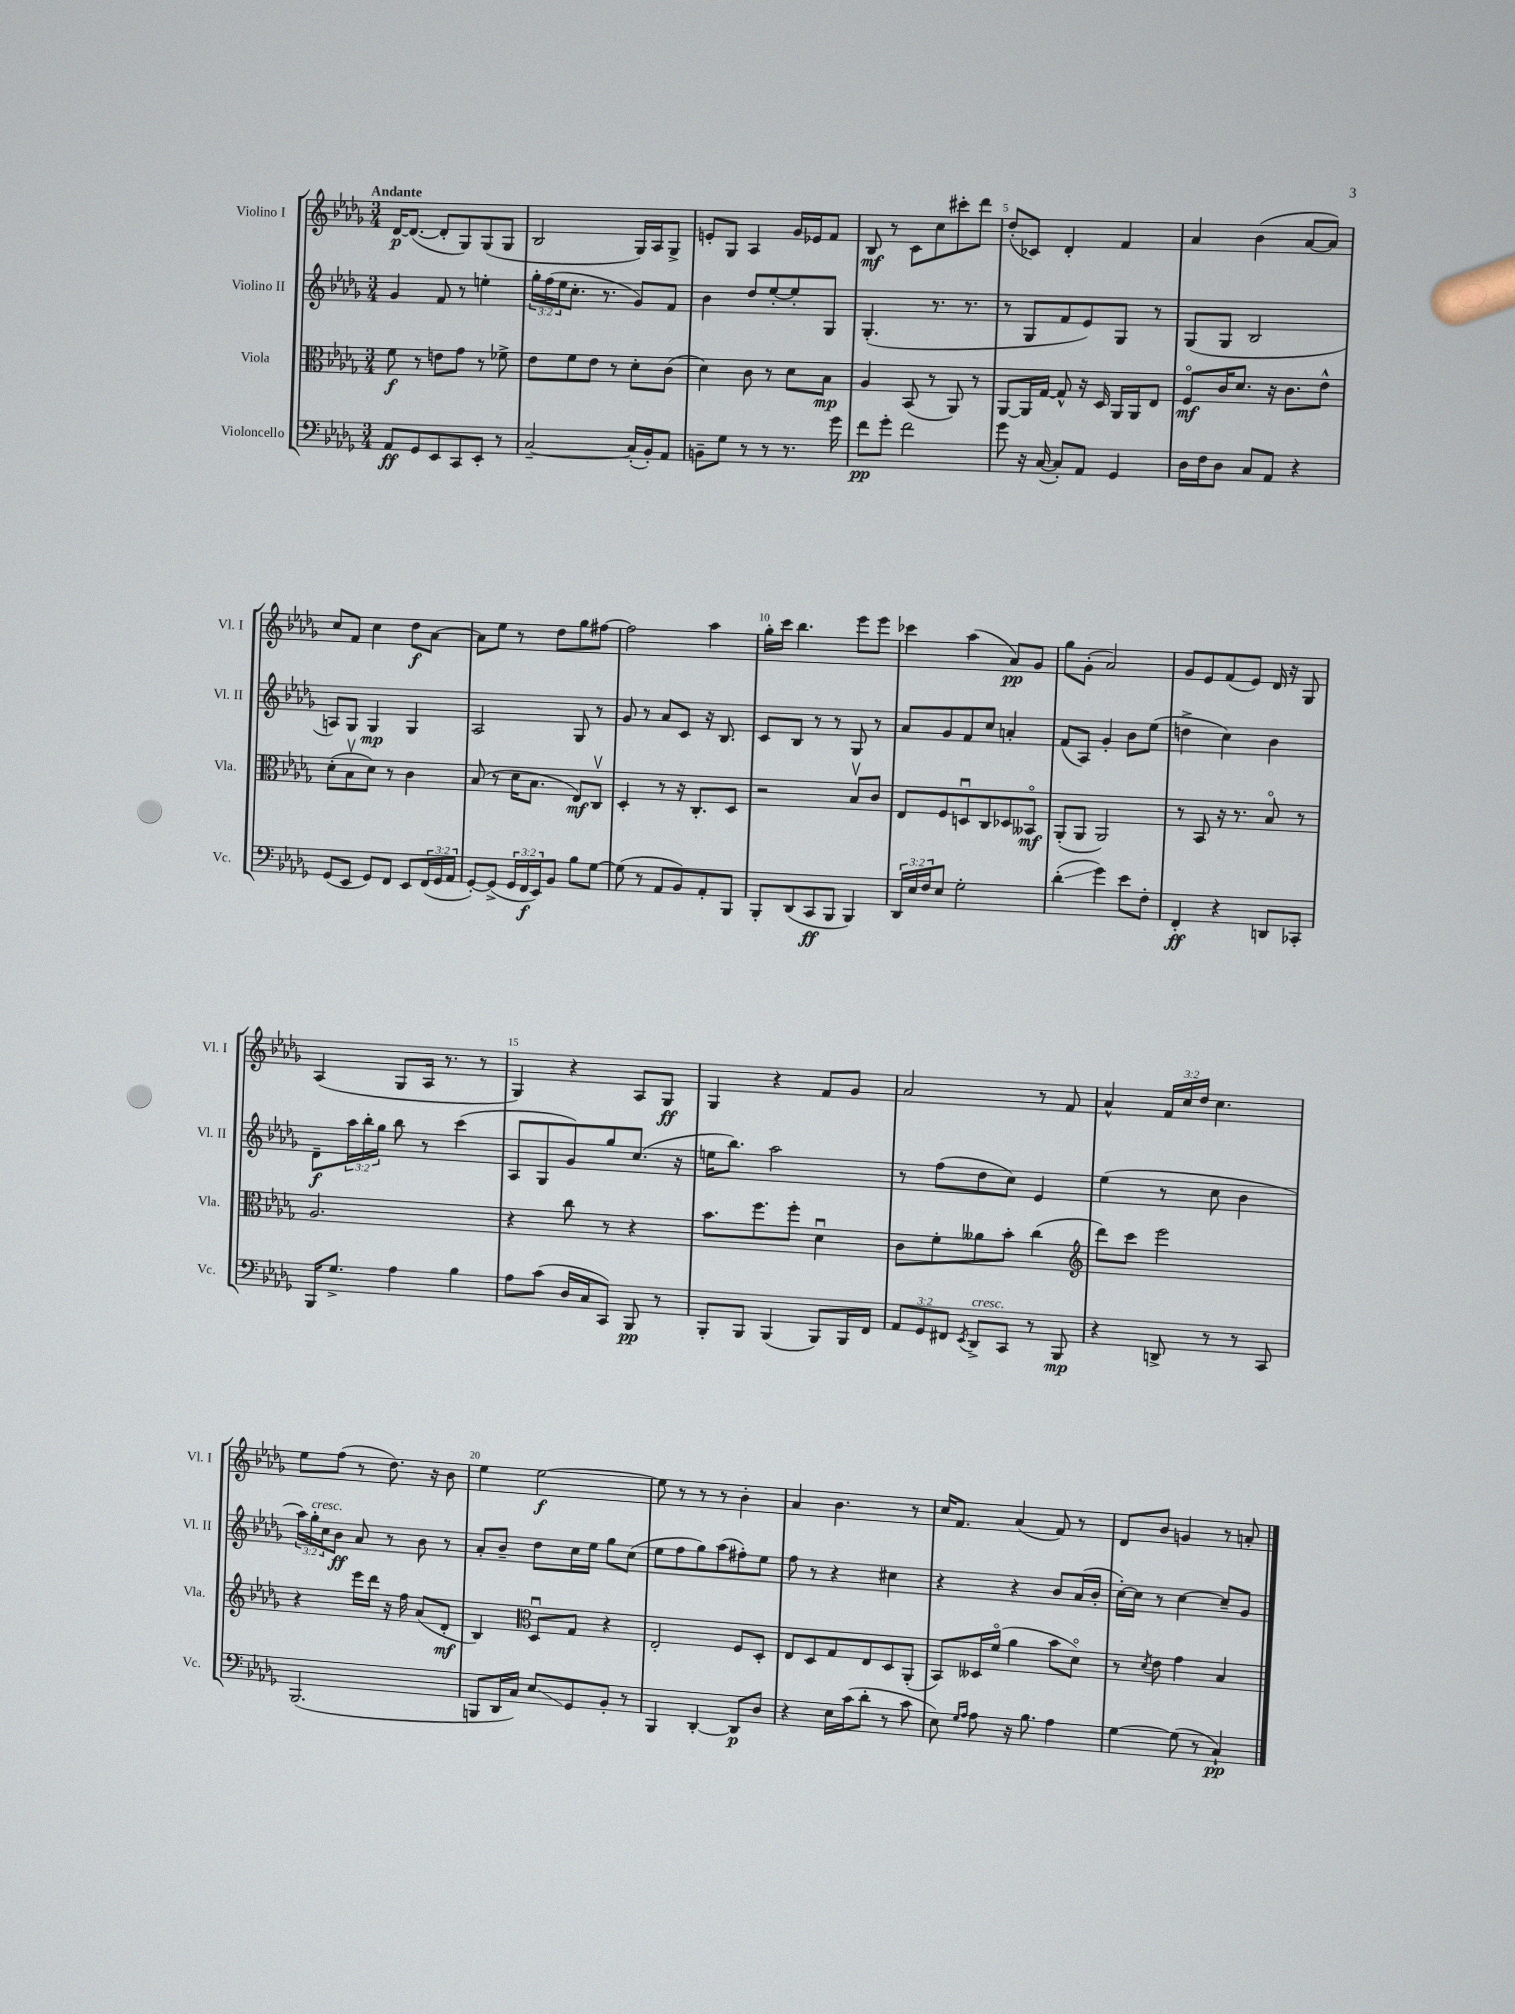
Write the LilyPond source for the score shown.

<<
\new StaffGroup <<
\new Staff = "s0" \with { instrumentName = "Violino I" shortInstrumentName = "Vl. I" } {
    \clef treble \key des \major \numericTimeSignature \time 3/4 \override Staff.TupletNumber.text = #tuplet-number::calc-fraction-text \tempo "Andante"
    des'16~\p des'8.~( des'8-. ges8) ges8( ges8 |
    bes2 ges16) aes16 ges8-> |
    e'8-. ges8 aes4 ges'16 ees'16 f'8 |
    bes8\mf r8 c'8 c''8 cis'''8-. des'''8 |
    des''8-.( ces'8) des'4-. f'4 |
    aes'4 bes'4( aes'8~ aes'8) |
    c''8 f'8 c''4 des''8\f aes'8~ |
    aes'8 ees''8 r8 des''8 ges''8 fis''8~ |
    fis''2 aes''4 |
    ges''16-. c'''16 bes''4. ees'''8 ees'''8 |
    ces'''4 aes''4( aes'8\pp) ges'8 |
    ges''8 ges'8-.( aes'2) |
    ges'8 ees'8 f'8( ees'8) des'16 r16 ges8 |
    aes4( ges8 aes16 r8. r8 |
    ges4) r4 aes8 ges8\ff |
    ges4 r4 f'8 ges'8 |
    aes'2 r8 f'8 |
    aes'4-^ \tuplet 3/2 { f'16 c''16 des''16 } c''4. |
    ees''8 f''8( r8 des''8.) r16 bes'8 |
    ees''4 ees''2~\f |
    ees''8 r8 r8 r8 bes'4-. |
    aes'4 bes'4. r8 |
    c''16 f'8. aes'4( f'8) r8 |
    des'8 bes'8 g'4 r8 a'8-. \bar "|." |
}
\new Staff = "s1" \with { instrumentName = "Violino II" shortInstrumentName = "Vl. II" } {
    \clef treble \key des \major \numericTimeSignature \time 3/4 \override Staff.TupletNumber.text = #tuplet-number::calc-fraction-text
    ges'4 f'8 r8 e''4-. |
    \tuplet 3/2 { ges''16-. f''16( ees''16 } c''8.-. r8. ges'8) f'8 |
    bes'4 des''8 ees''8~-. ees''8-. ges8 |
    ges4.-.( r8. r8. |
    r8 ges8 f'8 ees'8) ges8 r8 |
    ges8( ges8 bes2 |
    a8) ges8 ges4\mp ges4 |
    aes2 ges8 r8 |
    ges'8 r8 aes'8 c'8 r16 bes8. |
    c'8 bes8 r8 r8 ges8 r8 |
    aes'8 ges'8 f'8 c''8 a'4-. |
    f'8( aes8) ges'4-. bes'8 ees''8( |
    d''4-> c''4) bes'4 |
    des'8--\f \tuplet 3/2 { aes''16 bes''16-. ges''16 } bes''8 r8 c'''4( |
    aes8 ges8 ges'8) ges''8 c''8.( r16 |
    e''16 bes''8.) aes''2 |
    r8 f''8( des''8 c''8) ees'4 |
    ees''4( r8 c''8 bes'4 |
    \tuplet 3/2 { aes''16) ges''16-.^\markup { \italic "cresc." } c''16 } bes'8\ff aes'8 r8 bes'8 r8 |
    aes'8-. bes'8-- des''8 c''16 ees''16 ges''8 c''8( |
    ees''8 f''8 ges''8) aes''8( fis''8-.) ees''8 |
    f''8 r8 r4 cis''4 |
    r4 r4 bes'8 aes'16( bes'16-. |
    c''16~-.) c''16 r8 c''4~ c''8-- ges'8 \bar "|." |
}
\new Staff = "s2" \with { instrumentName = "Viola" shortInstrumentName = "Vla." } {
    \clef alto \key des \major \numericTimeSignature \time 3/4
    f'8\f r8 e'8 ges'8 r8 fes'8-> |
    ees'8 f'8 ees'8 r8 des'8-. c'8( |
    des'4) c'8 r8 des'8 bes8\mp |
    aes4 bes,8( r8 aes,8) r8 |
    aes,8~ aes,16 ges16~ ges8-^ r16 des16 aes,16 aes,16 ees8 |
    f8\flageolet\mf c'16 des'8. r16 c'8. ees'8-^ |
    des'8-.( bes8\upbow des'8) r8 c'4 |
    bes8( r8 des'16 bes8. ees8\mf) c8\upbow |
    des4-. r8 r16 c8.-. des8 |
    r2 bes8\upbow c'8 |
    ees8 f8 d8\downbow c8 des8 beses,8\flageolet\mf |
    aes,8-.( aes,8 aes,2) |
    r8 bes,8 r16 r8. bes8\flageolet r8 |
    aes2. |
    r4 c''8 r8 r4 |
    bes'8. f''8. f''8-. des'4\downbow |
    c'8 f'8-. aeses'8 bes'8-. c''4( |
    \clef treble des'''8) c'''8 ees'''2 |
    r4 ees'''16 des'''16 r16 f''16 aes'8( des'8-.\mf |
    bes4) \clef alto des8\downbow ges8 r4 |
    ees2-. f8 des8-. |
    ees8 des8 ges8 ees8 des8 aes,8-.( |
    bes,8) deses16 f'16\flageolet( aes'4 bes'8 des'8\flageolet) |
    r8 \acciaccatura { des'8 } ees'8 ges'4 bes4 \bar "|." |
}
\new Staff = "s3" \with { instrumentName = "Violoncello" shortInstrumentName = "Vc." } {
    \clef bass \key des \major \numericTimeSignature \time 3/4 \override Staff.TupletNumber.text = #tuplet-number::calc-fraction-text
    aes,8\ff ges,8 ees,8 c,8 ees,8-. r8 |
    c2~-- c16-.( bes,16-.) aes,8 |
    b,8-- ges8 r8 r8 r8. ges'16 |
    f'8\pp ges'8-. f'2 |
    ges'8 r16 c16~( c8-.) aes,8 ges,4 |
    des16 f16 des8 c8 aes,8 r4 |
    ges,8( ees,8 ges,8) f,8 ees,8 \tuplet 3/2 { f,16( ges,16 aes,16 } |
    ges,8~-.) ges,8->( \tuplet 3/2 { ges,16 f,16\f ees,16) } bes,8 bes8 ges8~ |
    ges8( r8 aes,8 bes,8) aes,8-. bes,,8 |
    bes,,8-. des,8( c,8\ff bes,,8 bes,,4) |
    \tuplet 3/2 { des,16 ees16 f16 } ees8 ges2-. |
    des'4-.\glissando( ges'4) ees'8 f8-. |
    f,4-.\ff r4 d,8 ces,8-. |
    bes,,16 ges8.-> aes4 bes4 |
    aes8 c'8( des16 c16 c,8) bes,,8\pp r8 |
    bes,,8-. bes,,8 bes,,4( bes,,8) bes,,16 f,16 |
    \tuplet 3/2 { aes,8 ges,8 fis,8 } \acciaccatura { ees,8 } des,8->^\markup { \italic "cresc." } c,8 r8 bes,,8\mp |
    r4 d,8-> r8 r8 c,8 |
    bes,,2.( |
    b,,8 des,16 c16) ees8\glissando ges,8 bes,8-. r8 |
    bes,,4 des,4~-. des,8\p des8 |
    r4 ees16 c'16( des'8-. r8 c'8 |
    ees8) \grace { ges16 aes16 } aes8 r16 bes8. aes4 |
    ges4~ ges8( r8 c4-!\pp) \bar "|." |
}
>>
>>
\layout { \context { \Score \override BarNumber.break-visibility = ##(#f #t #t) barNumberVisibility = #(every-nth-bar-number-visible 5) } }
